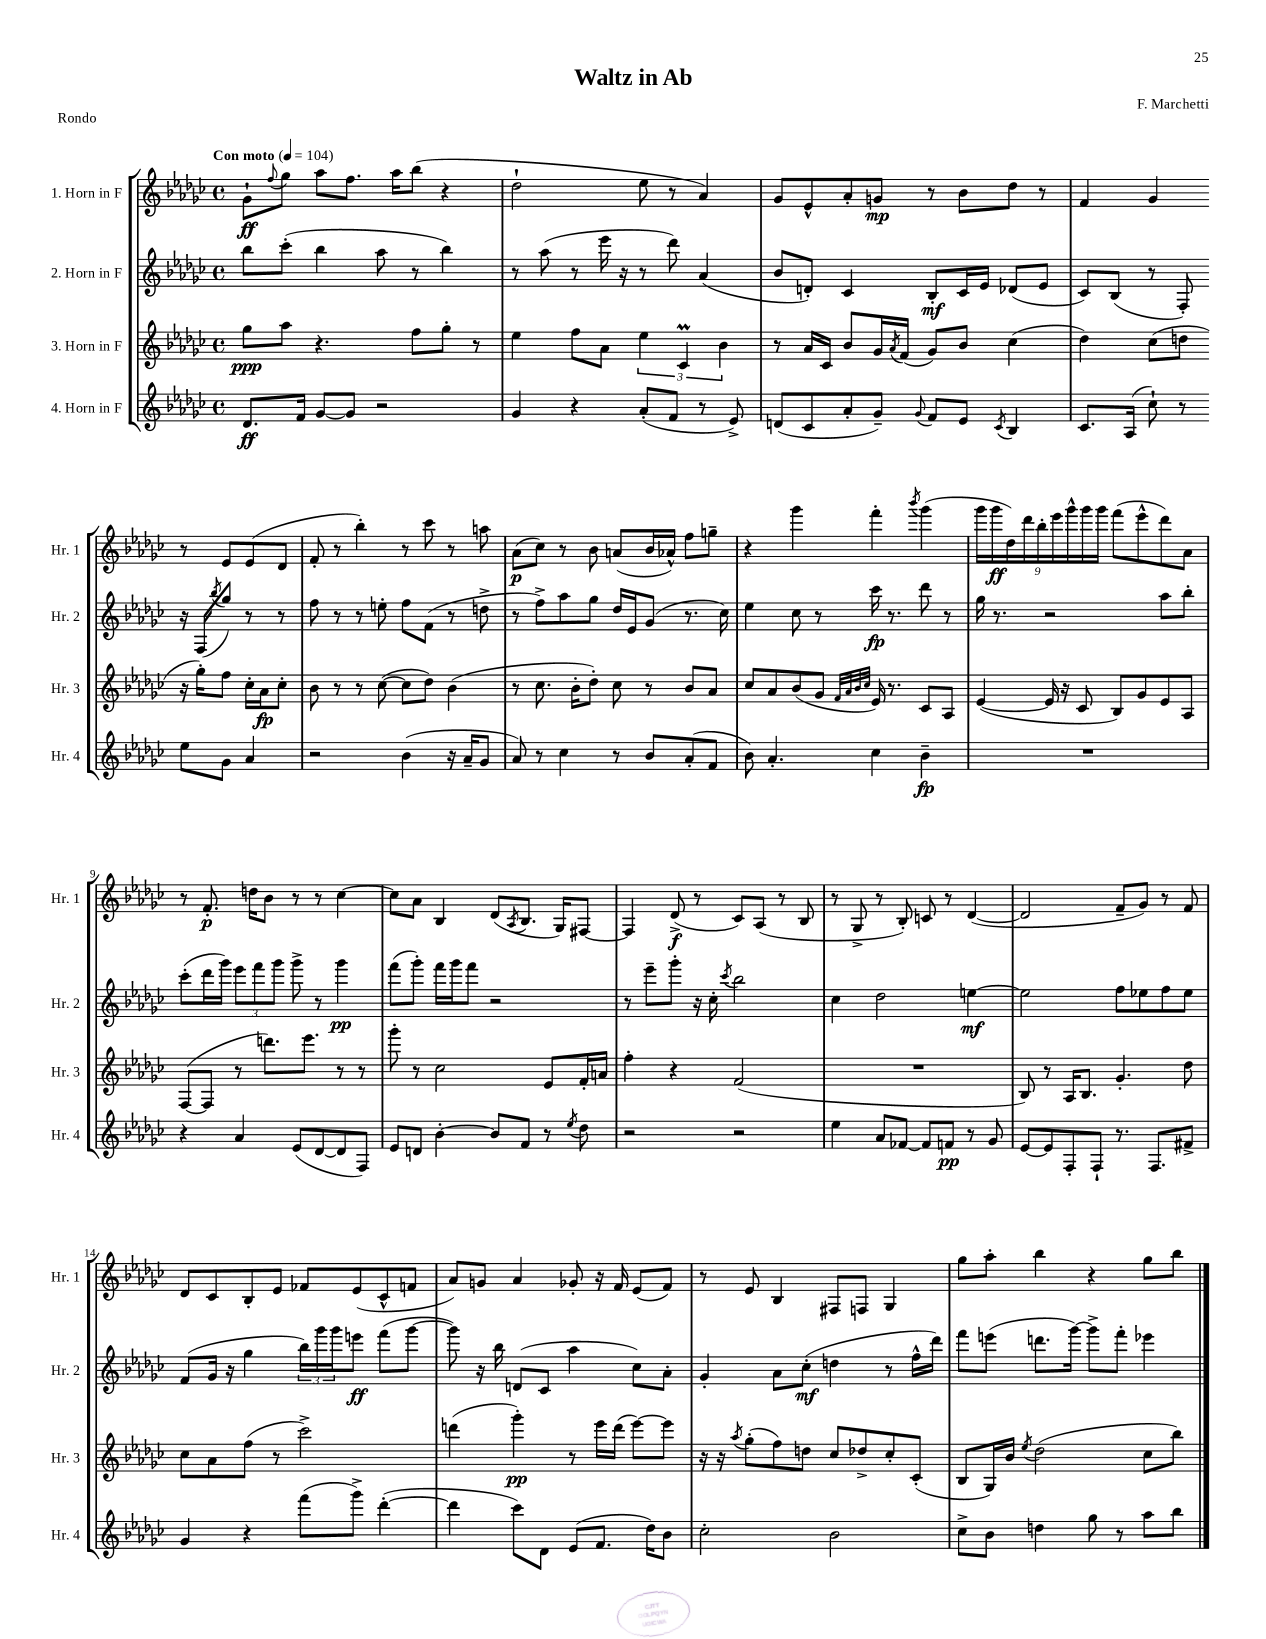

**kern	**kern	**kern	**kern
*staff4	*staff3	*staff2	*staff1
*clefG2	*clefG2	*clefG2	*clefG2
*k[b-e-a-d-g-c-]	*k[b-e-a-d-g-c-]	*k[b-e-a-d-g-c-]	*k[b-e-a-d-g-c-]
*M4/4	*M4/4	*M4/4	*M4/4
*met(c)	*met(c)	*met(c)	*met(c)
*MM104	*MM104	*MM104	*MM104
8.d-	8gg-	8bb-	8g-`
.	.	.	8qqff
.	8aa-	(8ccc-'	8gg-
16f	.	.	.
[8g-	4.r	4bb-	8aa-
8g-]	.	.	8.ff
2r	.	8aa-	.
.	.	.	16aa-
.	8ff	8r	(8bb-
.	8gg-'	4bb-)	4r
.	8r	.	.
=	=	=	=
4g-	4ee-	8r	2dd-`
.	.	(8aa-	.
4r	8ff	8r	.
.	8a-	16eee-	.
.	.	16r	.
(8a-'	6ee-	8r	8ee-
8f	.	8ddd-)	8r
.	6c-	.	.
8r	.	(4a-	4a-)
.	6b-	.	.
8e-^)	.	.	.
=	=	=	=
(8d	8r	8b-	8g-
8c-	16a-	8d')	8e-^^
.	16c-	.	.
8a-'	8b-	4c-	8a-'
8g-~)	16g-	.	8g
.	8qa-	.	.
.	(16f	.	.
8qqg-	.	.	.
8f	8g-)	8B-'	8r
8e-	8b-	16c-	8b-
.	.	16e-	.
8qc-	.	.	.
4B-	(4cc-	(8d-	8dd-
.	.	8e-	8r
=	=	=	=
8.c-	4dd-)	8c-)	4f
.	.	(8B-	.
(16A-	.	.	.
8cc-`)	(8cc-	8r	4g-
8r	8dd	8F')	.
8ee-	16r	16r	8r
.	16gg-')	(16F	.
.	.	8qbb-	.
8g-	8ff	8gg-)	8e-
4a-	16cc-'	8r	(8e-
.	16a-	.	.
.	8cc-'	8r	8d-
=	=	=	=
2r	8b-	8ff	8f'
.	8r	8r	8r
.	8r	8r	4bb-')
.	([8cc-	8ee'	.
(4b-	8cc-]	8ff	8r
.	8dd-)	(8f	8ccc-
16r	(4b-	8r	8r
16a-~	.	.	.
8g-	.	8dd^	8aa
=	=	=	=
8a-)	8r	8r	(8a-
8r	8.cc-	8ff^)	8cc-)
4cc-	.	8aa-	8r
.	16b-'	.	.
.	8dd-')	8gg-	8b-
8r	8cc-	16dd-	(8a
.	.	16e-	.
8b-	8r	(8g-	16b-
.	.	.	16a-^^)
(8a-'	8b-	8.r	8ff
8f	8a-	.	8gg~
.	.	16cc-)	.
=	=	=	=
8b-)	8cc-	4ee-	4r
4.a-'	8a-	.	.
.	(8b-	8cc-	4ggg-
.	8g-	8r	.
.	32qqf	.	.
.	32qqa-	.	.
.	32qqb-	.	.
.	32qqcc-	.	.
4cc-	16e-)	16ccc-	4fff'
.	8.r	8.r	.
.	.	.	8qbbb-
4b-~	8c-	8ddd-	(4ggg-
.	8A-	8r	.
=	=	=	=
1r	([4e-	16gg-	18ggg-
.	.	.	18ggg-
.	.	8.r	.
.	.	.	18dd-)
.	.	.	18ddd-
.	.	.	18bb-'
.	16e-]	2r	.
.	.	.	18eee-
.	16r	.	.
.	.	.	18ggg-^^
.	8c-	.	.
.	.	.	18ggg-
.	.	.	18ggg-
.	8B-)	.	(8fff
.	8g-	.	8eee-^^
.	8e-	8aa-	8ddd-)
.	8A-	8bb-'	8a-
=	=	=	=
4r	([8F	(8ccc-'	8r
.	8F]	16ddd-	8.f'
.	.	16ggg-)	.
4a-	8r	12eee-	.
.	.	.	16dd
.	.	12fff	.
.	8.ddd)	.	8b-
.	.	12ggg-	.
(8e-	.	8ggg-^	8r
.	8.eee-	.	.
[8d-	.	8r	8r
8d-]	8r	4ggg-	[4cc-
8F)	8r	.	.
=	=	=	=
8e-	8ggg-'	(8fff	8cc-]
8d	8r	8ggg-')	8a-
[4b-'	2cc-	16fff	4B-
.	.	16ggg-	.
.	.	8fff	.
8b-]	.	2r	(8d-
.	.	.	8qA-
8f	.	.	8.B-
8r	8e-	.	.
.	.	.	16G-)
8qee-	.	.	.
8dd-	16f'	.	[8F#
.	16a	.	.
=	=	=	=
2r	4ff'	8r	4F#]
.	.	8eee-~	.
.	4r	8ggg-'	(8d-^
.	.	16r	8r
.	.	16cc-'	.
.	.	8qccc-	.
2r	(2f	2bb-	8c-)
.	.	.	(8A-
.	.	.	8r
.	.	.	8B-
=	=	=	=
4ee-	1r	4cc-	8r
.	.	.	8G-^
8a-	.	2dd-	8r
[8f-	.	.	8B-')
8f-]	.	.	8c
8f	.	.	8r
8r	.	[4ee	([4d-
8g-	.	.	.
=	=	=	=
[8e-	8B-)	2ee]	2d-]
8e-]	8r	.	.
8F'	16A-	.	.
.	8.B-	.	.
8F`	.	.	.
8.r	4.g-'	8ff	8f~
.	.	8ee-	8g-)
8.F	.	.	.
.	.	8ff	8r
8f#^	8dd-	8ee-	8f
=	=	=	=
4g-	8cc-	(8f	8d-
.	8a-	16g-	8c-
.	.	16r	.
4r	(8ff	4gg-	8B-'
.	8r	.	8e-
(8fff	2ccc-^)	24bb-)	8f-
.	.	24ggg-	.
.	.	24ggg-	.
8ggg-^)	.	8eee	(8e-
([4ddd-'	.	(8fff	8c-^^
.	.	[8ggg-	8f
=	=	=	=
4ddd-]	(4ddd	8ggg-])	8a-)
.	.	16r	8g
.	.	16bb-	.
8ccc-)	4ggg-')	(8d	4a-
8d-	.	8c-	.
(8e-	8r	4aa-	8g-'
8.f	16eee-	.	16r
.	(16ddd	.	16f
.	[8eee-)	8cc-)	(8e-
16dd-)	.	.	.
8b-	8eee-]	8a-'	8f)
=	=	=	=
2cc-'	16r	4g-'	8r
.	16r	.	.
.	8qaa-	.	.
.	(8gg-'	.	8e-
.	8ff)	8a-	4B-
.	8dd	(8cc-'	.
2b-	8cc-	4dd	8F#
.	8dd-^	.	8F
.	8cc-'	8r	4G-
.	(8c-'	16ff^^	.
.	.	16ddd-)	.
=	=	=	=
8cc-^	8B-	8fff	8gg-
8b-	16G-)	(8eee	8aa-'
.	16b-	.	.
.	8qee-	.	.
4dd	(2dd-	8.ddd	4bb-
.	.	[16ggg-)	.
8gg-	.	8ggg-^]	4r
8r	.	8fff'	.
8aa-	8cc-	4eee-	8gg-
8bb-	8bb-)	.	8bb-
==	==	==	==
*-	*-	*-	*-
